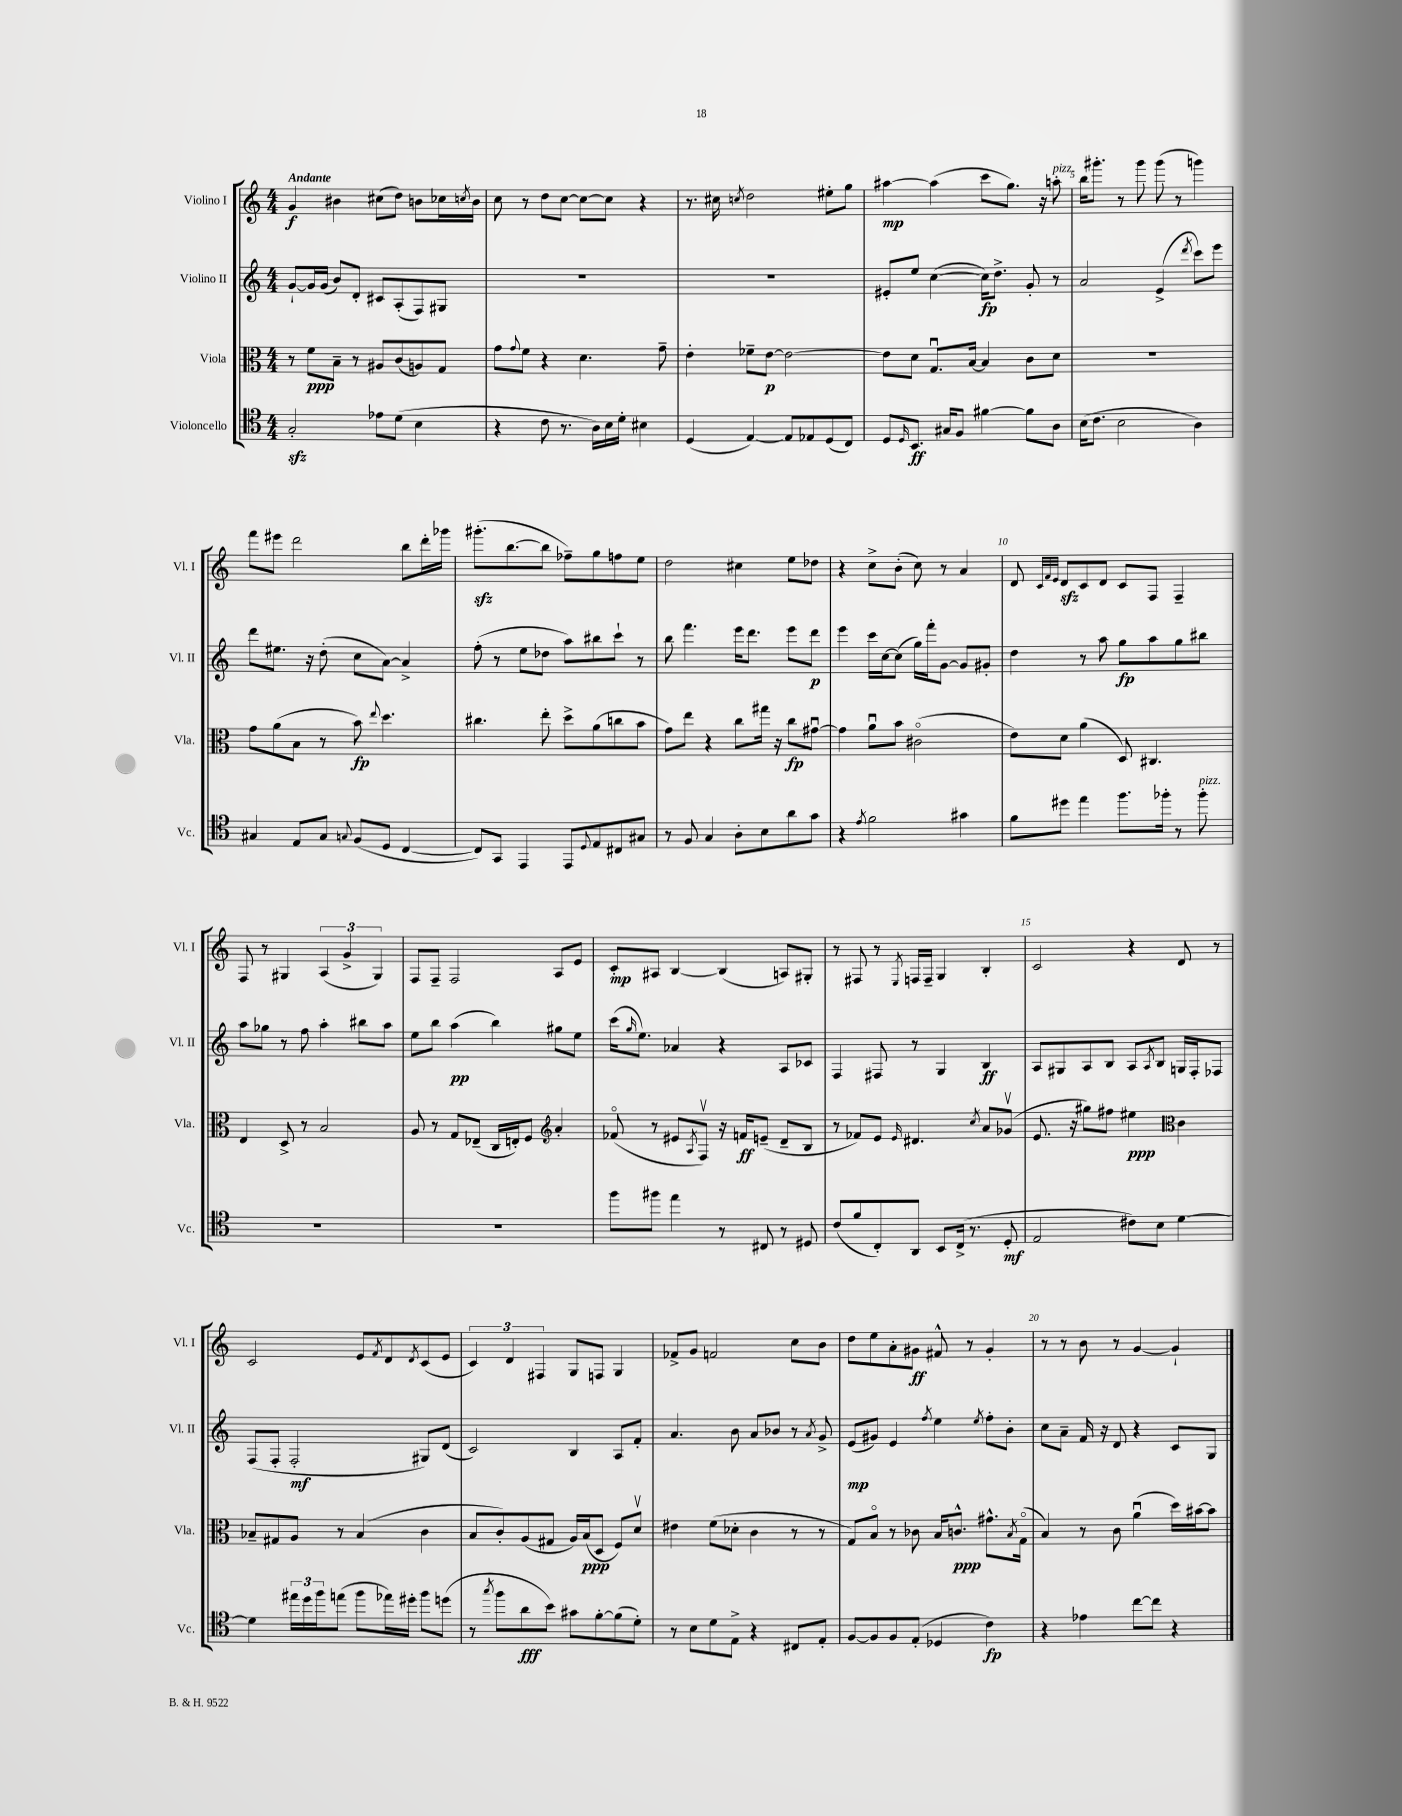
<<
\new StaffGroup <<
\new Staff = "s0" \with { instrumentName = "Violino I" shortInstrumentName = "Vl. I" } {
    \clef treble \key c \major \numericTimeSignature \time 4/4 \tempo "Andante"
    g'4\f bis'4 cis''8( d''8) b'8 ces''16 \acciaccatura { c''8 } b'16 |
    c''8 r8 d''8 c''8~ c''8~ c''8 r4 |
    r8. cis''16 \acciaccatura { c''8 } d''2 eis''8-. g''8 |
    ais''4~\mp ais''4( c'''8 g''8.) r16 a''8-.^\markup { \italic "pizz." } |
    b''16 gis'''8.-. r8 gis'''8 gis'''8( r8 g'''4) |
    f'''8 eis'''8 d'''2 b''8 d'''16-. ges'''16 |
    gis'''8.-.\sfz( b''8.~ b''8 fes''8--) g''8 f''8 e''8 |
    d''2 cis''4 e''8 des''8 |
    r4 c''8-> b'8-.( c''8) r8 a'4 |
    d'8 \grace { c'32 f'32 e'32 } d'8\sfz c'8 d'8 c'8 f8 f4-- |
    f8 r8 gis4 \tuplet 3/2 { a4( g'4-> gis4) } |
    f8 f8-- f2 a8 e'8 |
    c'8-.\mp ais8 b4~ b4( a8) gis8-. |
    r8 fis8 r8 \acciaccatura { e8 } f16 f16-- g4 b4-. |
    c'2 r4 d'8 r8 |
    c'2 e'8 \acciaccatura { f'8 } d'8 \acciaccatura { d'8 } c'8( e'8 |
    \tuplet 3/2 { c'4) d'4 fis4 } g8 f8 g4 |
    fes'8-> g'8 f'2 c''8 b'8 |
    d''8 e''8 a'8-. gis'8\ff fis'8-^ r8 gis'4-. |
    r8 r8 b'8 r8 g'4~ g'4-! \bar "|." |
}
\new Staff = "s1" \with { instrumentName = "Violino II" shortInstrumentName = "Vl. II" } {
    \clef treble \key c \major \numericTimeSignature \time 4/4
    g'8~-! g'16 g'16( b'8) d'8-. cis'8 a8-.( f8) gis8 |
    R1 |
    R1 |
    eis'8-. e''8 c''4~( c''16\fp) d''8.-> g'8-. r8 |
    a'2 e'4->( \acciaccatura { d'''8 } c'''8) e'''8 |
    d'''8 eis''8. r16 d''8-.( c''8 a'8~) a'4-> |
    f''8-.( r8 e''8 des''8 a''8) bis''8 c'''8-! r8 |
    b''8 f'''4. e'''16 d'''8. e'''8 d'''8\p |
    e'''4 c'''16 c''16~ c''8( g''16) f'''16-. g'8~ g'8 gis'8-. |
    d''4 r8 a''8 g''8\fp a''8 g''8 bis''8 |
    a''8 ges''8 r8 f''8 a''4-. bis''8 a''8 |
    e''8 b''8 a''4\pp( b''4) gis''8 e''8 |
    c'''16( \grace { g''16 } e''8.) aes'4 r4 a8 ces'8 |
    f4 fis8 r8 g4 b4\ff |
    a8 gis8 a8 b8 a8 \acciaccatura { a8 } b8 g16 f16-. fes8 |
    f8( f8-. f2-.\mf gis8) d'8( |
    c'2) b4 a8 f'8-. |
    a'4. b'8 a'8 bes'8 r8 \acciaccatura { a'8 } g'8-> |
    e'8\mp( gis'8) e'4 \acciaccatura { f''8 } e''4 \acciaccatura { e''8 } f''8-. b'8-. |
    c''8 a'8-- f'16 r16 d'8 r4 c'8 g8 \bar "|." |
}
\new Staff = "s2" \with { instrumentName = "Viola" shortInstrumentName = "Vla." } {
    \clef alto \key c \major \numericTimeSignature \time 4/4
    r8 f'8\ppp b8-- r8 ais8 c'8( a8) g8 |
    g'8 \appoggiatura { g'8 } f'8 r4 d'4. g'8-- |
    e'4-. fes'8-- e'8~\p e'2~ |
    e'8 d'8 g8.\downbow b16~ b4 c'8 d'8 |
    R1 |
    g'8 a'8( b8 r8 b'8\fp) \appoggiatura { e''8 } d''4. |
    cis''4. e''8-. d''8-> a'8( c''8 b'8 |
    g'8) e''8 r4 c''8 gis''16 r16 c''8\fp gis'8~\downbow |
    gis'4 a'8\downbow b'8 cis'2\flageolet( |
    e'8) d'8 a'4( d8) cis4. |
    e4 d8-> r8 b2 |
    a8 r8 g8 ees8--( c16 e16-.) f8 \clef treble a'4-. |
    fes'8\flageolet( r8 eis'8 \acciaccatura { a8 } f8\upbow) r16 f'16\ff e'8--( d'8-- b8 |
    r8 fes'8) e'8 \grace { e'16 } dis'4. \acciaccatura { c''8 } a'8 ges'8\upbow( |
    e'8. r16 gis''8) fis''8 eis''4\ppp \clef alto c'4 |
    bes8-- gis8 a8 r8 bes4( c'4 |
    b8 c'8-.) a8( gis8 a16) b16\ppp( d8 f8) d'8\upbow |
    eis'4 f'8( des'8-. c'4 r8 r8 |
    g8) b8\flageolet r8 ces'8 b16 c'8.-^\ppp gis'8.-^ \acciaccatura { b8 } g16\flageolet( |
    b4) r8 c'8 a'4\downbow( d''16) bis'16~ bis'8 \bar "|." |
}
\new Staff = "s3" \with { instrumentName = "Violoncello" shortInstrumentName = "Vc." } {
    \clef tenor \key c \major \numericTimeSignature \time 4/4
    g2-.\sfz ees'8 d'8( b4 |
    r4 c'8 r8. a16) b16 d'16-. bis4 |
    d4( e4~) e8 ees8 d8( c8) |
    d8 \grace { d16 } b,8.\ff gis16 f8 fis'4~ fis'8 a8 |
    b16( c'8. b2 a4) |
    gis4 e8 gis8 \appoggiatura { g8 } f8( d8 c4~ |
    c8) g,8 e,4 e,8 \appoggiatura { d8 } e8 cis8 gis8 |
    r8 f8 g4 a8-. b8 a'8 g'8 |
    r4 \acciaccatura { e'8 } f'2 gis'4 |
    f'8 dis''8 e''4 f''8. fes''16-. r8 fes''8-.^\markup { \italic "pizz." } |
    R1 |
    R1 |
    f''8 fis''8 e''4 r8 cis8 r8 dis8 |
    c'8( f'8 c8-.) a,8 b,8 c16->( r8. d8-.\mf |
    e2 cis'8) b8 d'4~ |
    d'4 \tuplet 3/2 { eis''16 d''16 f''16 } e''8( f''8 ees''16) dis''16-. f''8 d''8( |
    r8 \acciaccatura { g''8 } f''8 a'8\fff b'8) gis'8 f'8~-. f'8( d'8-.) |
    r8 b8 d'8 e8-> r4 cis8 e8-. |
    f8~ f8 f8 e8-.( des4 c'4\fp) |
    r4 ees'4 c''8~ c''8 r4 \bar "|." |
}
>>
>>
\layout { \context { \Score \override BarNumber.break-visibility = ##(#f #t #t) barNumberVisibility = #(every-nth-bar-number-visible 5) } }
